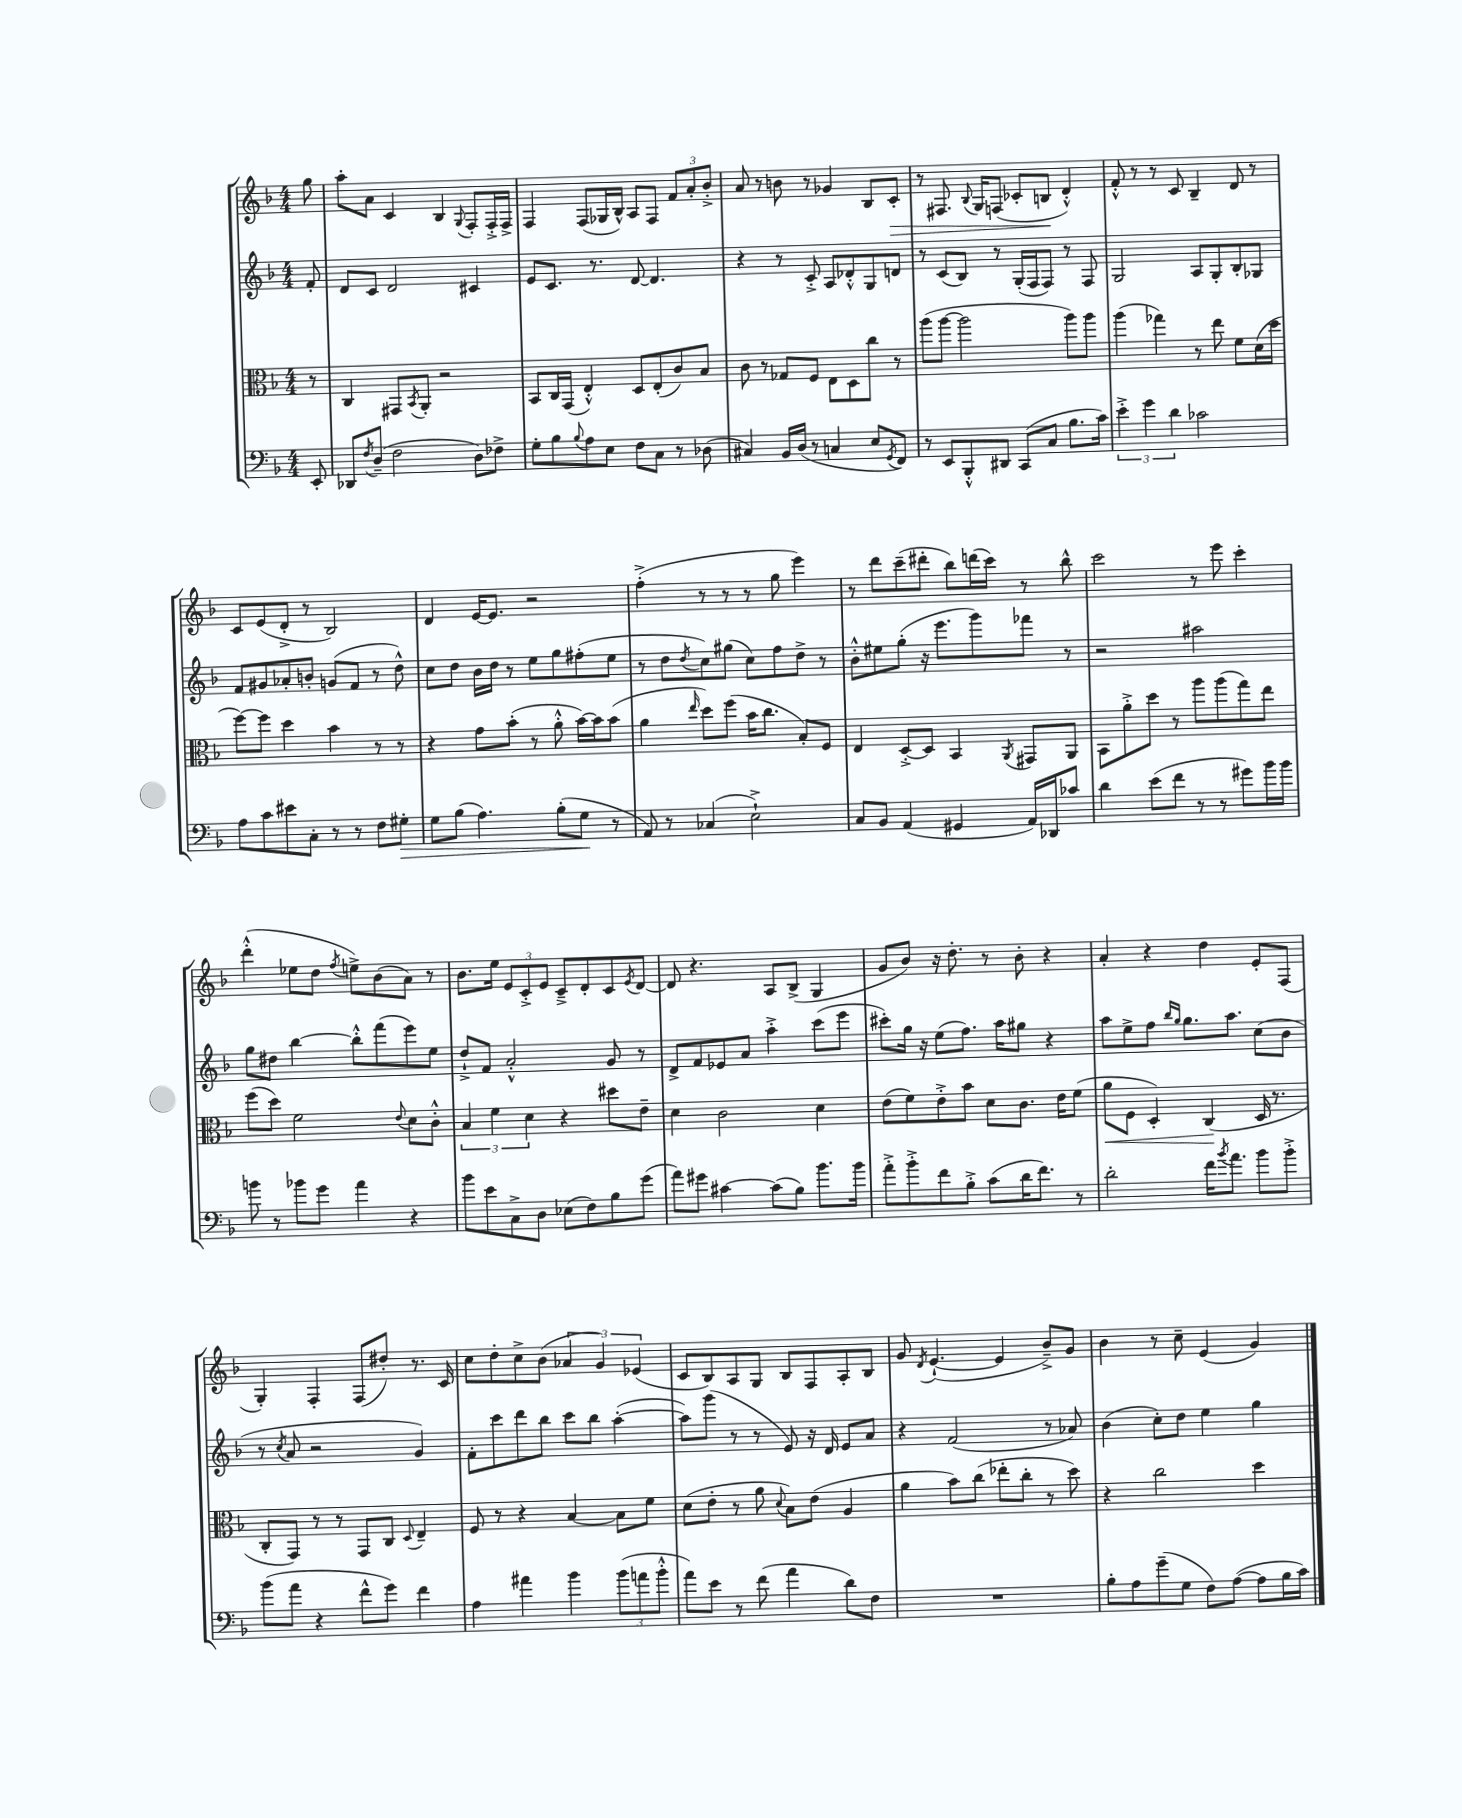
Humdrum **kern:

**kern	**dynam	**kern	**dynam	**kern	**kern	**dynam
*part4	*part4	*part3	*part3	*part2	*part1	*part1
*staff4	*staff4	*staff3	*staff3	*staff2	*staff1	*staff1
*clefF4	*	*clefC3	*	*clefG2	*clefG2	*
*k[b-]	*	*k[b-]	*	*k[b-]	*k[b-]	*
*M4/4	*	*M4/4	*	*M4/4	*M4/4	*
=	=	=	=	=	=	=
8EE'/	.	8r	.	8f'/	8gg\	.
=1	=1	=1	=1	=1	=1	=1
8DD-X/L	.	4C/	.	8d/L	8aa'\L	.
8qF/	.	.	.	.	.	.
(8D~/J	.	.	.	8c/J	8a\J	.
2F\	.	8GG#X/L	.	2d/	4c/	.
.	.	8qBB-/	.	.	.	.
.	.	8AA'/J	.	.	.	.
.	.	2r	.	.	4B-/	.
.	.	.	.	.	8qqG/	.
8D\L)	.	.	.	4c#X/	8F'/L	.
8F-X^\J	.	.	.	.	16F'^/L	.
.	.	.	.	.	16F^/JJ	.
=2	=2	=2	=2	=2	=2	=2
8G'\L	.	8BB-/L	.	8e/L	4F/	.
8B-\	.	16C/L	.	8.c/J	.	.
.	.	(16GG/JJ	.	.	.	.
8qqB-/	.	.	.	.	.	.
8A\	.	4E'^^/)	.	.	(8F/L	.
.	.	.	.	8.r	.	.
8E\J	.	.	.	.	16G-X/L	.
.	.	.	.	.	16B-^^/JJ)	.
8F\L	.	8D/L	.	[8d/	8A/L	.
8C\J	.	(8E'/	.	4.d/]	8F/J	.
8r	.	8c/)	.	.	12f/L	.
.	.	.	.	.	12a'/	.
(8D-X\	.	8B-/J	.	.	.	.
.	.	.	.	.	12b-'^/J	.
=3	=3	=3	=3	=3	=3	=3
4C#X/)	.	8c\	.	4r	8a/	.
.	.	8r	.	.	8r	.
16BB-/LL	.	8G-X/L	.	8r	8bn\	.
(16D/JJ	.	.	.	.	.	.
8r	.	8F/J	.	8c'^/	8r	.
4Cn/	.	8E\L	.	8A/L	4g-X/	.
.	.	8D\	.	8d-X'^^/	.	.
8E/L	.	8cc\J	.	8G/	8B-/L	.
8qGG/	.	.	.	.	.	.
!	!	!	!	!	!	!LO:HP:b
8FF/J)	.	8r	.	8dn/J	8c'/J	>
=4	=4	=4	=4	=4	=4	=4
8r	.	(8aa\L	.	8r	8r	.
8EE/L	.	[8aa\J	.	(8c/L	8.F#X/	.
8BBB-'^^/	.	2aa\]	.	8B-/J)	.	.
.	.	.	.	.	8qqB-/	.
.	.	.	.	.	16G/KL	.
8DD#X/J	.	.	.	8r	(8Fn/J	.
(8CC/L	.	.	.	(16G'/LL	8c-X'/L	.
.	.	.	.	16F/J	.	.
8C/J	.	.	.	8F/J)	8Bn/J	.
8.B-\L	.	8aa\L)	.	8r	4d'^^/)	]
.	.	8aa\J	.	8F/	.	.
16c\Jk)	.	.	.	.	.	.
=5	=5	=5	=5	=5	=5	=5
6e'^\	.	(4aa\	.	2G/	8f'^^/	.
.	.	.	.	.	8r	.
6g\	.	.	.	.	.	.
.	.	4gg-X\)	.	.	8r	.
6d\	.	.	.	.	.	.
.	.	.	.	.	8c/	.
2c-X\	.	8r	.	8A/L	4B-~/	.
.	.	8ee\	.	8G'/	.	.
.	.	8f\L	.	8B-'/	8d/	.
.	.	(16d\L	.	8G-X/J	8r	.
.	.	16dd\JJ	.	.	.	.
!!LO:LB:g=z
=6	=6	=6	=6	=6	=6	=6
8A\L	.	[8ff\L)	.	8f/L	8c/L	.
8c\	.	8ff\J]	.	8g#X/	(8e/	.
8e#X\	.	4dd\	.	8a-X'/	8d'^/J	.
8C'\J	.	.	.	8bn'/J	8r	.
8r	.	4b-\	.	(8gn/L	2B-/)	.
8r	.	.	.	8f/J	.	.
8F\L	.	8r	.	8r	.	.
!	!LO:HP:b	!	!	!	!	!
8G#X'\J	>	8r	.	8dd^^\)	.	.
=7	=7	=7	=7	=7	=7	=7
8G\L	.	4r	.	8cc\L	4d/	.
(8B-\J	.	.	.	8dd\J	.	.
4.A\)	.	8g\L	.	16b-\LL	[16e/KL	.
.	.	.	.	16dd\JJ	8.e/J]	.
.	.	(8b-'\J	.	8r	.	.
.	.	8r	.	8ee\L	2r	.
(8B-'\L	.	8a'^^\	.	8gg\	.	.
8G\J	.	[16b-\LL)	.	(8ff#X'\	.	.
.	.	16b-\J]	.	.	.	.
8r	]	(8b-\J	.	8ee\J	.	.
=8	=8	=8	=8	=8	=8	=8
8AA/)	.	4a\	.	8r	(4ff'^\	.
8r	.	.	.	8dd\L	.	.
.	.	16qqee/	.	8qdd/	.	.
(4C-X/	.	8dd\L)	.	8cc\)	8r	.
.	.	(8ff\J	.	(8gg#X\J	8r	.
2E`^\)	.	16b-\KL	.	8cc\L)	8r	.
.	.	8.cc\J	.	.	.	.
.	.	.	.	8ff\	8gg\	.
.	.	8B-'/L)	.	8dd^\J	4eee\)	.
.	.	8F/J	.	8r	.	.
=9	=9	=9	=9	=9	=9	=9
8C/L	.	4E/	.	8b-'^^\L	8r	.
8BB-/J	.	.	.	8ee#X\	8ddd\L	.
(4AA/	.	[8D'^/L	.	(8gg'\J	(8ccc~\	.
.	.	8D/J]	.	16r	8ddd#X'\J	.
.	.	.	.	8.eee\L	.	.
4GG#X/	.	4BB-/	.	.	8bb-\L)	.
.	.	.	.	8ggg\)	(16dddn\L	.
.	.	.	.	.	16ccc\JJ)	.
.	.	8qAA/	.	.	.	.
16AA/LL)	.	8GG#X/L	.	8fff-X\J	8r	.
16DD-X/J	.	.	.	.	.	.
8c-X/J	.	8AA/J	.	8r	8bb-^^\	.
=10	=10	=10	=10	=10	=10	=10
4d\	.	8BB-\L	.	2r	2ccc\	.
.	.	8a'^\	.	.	.	.
(8e\L	.	8dd\J	.	.	.	.
8f\J	.	8r	.	.	.	.
8r	.	8aa\L	.	2aa#X\	8r	.
8r	.	(8aa\	.	.	8eee\	.
8g#X\L)	.	8gg\)	.	.	4ccc'\	.
16b-\L	.	8ee\J	.	.	.	.
16b-\JJ	.	.	.	.	.	.
!!LO:LB:g=z
=11	=11	=11	=11	=11	=11	=11
8bn\	.	(8ff\L	.	8gg\L	(4ddd'^^\	.
8r	.	8dd\J)	.	8dd#X\J	.	.
8b-X\L	.	2f\	.	[4bb-\	8ee-X\L	.
8g\J	.	.	.	.	8dd\J	.
.	.	.	.	.	8qff/	.
4a\	.	.	.	8bb-'^^\L]	8een^\L)	.
.	.	.	.	(8fff\	(8b-\	.
.	.	8qqe/	.	.	.	.
4r	.	8d\L	.	8eee\)	8a\J)	.
.	.	8c'^^\J	.	8ee\J	8r	.
=12	=12	=12	=12	=12	=12	=12
8b-\L	.	6B-/	.	8dd`^/L	8.b-\L	.
8e\	.	.	.	8f/J	.	.
.	.	6f\	.	.	.	.
.	.	.	.	.	16ee\Jk	.
8C^\	.	.	.	2a'^^/	12e/L	.
.	.	6d\	.	.	12c'^/	.
8D\J	.	.	.	.	.	.
.	.	.	.	.	12e/J	.
(8E-X\L	.	4r	.	.	8c~^/L	.
8F\)	.	.	.	.	8d'/	.
8B-\	.	8dd#X\L	.	8g/	8c/	.
.	.	.	.	.	8qe/	.
(8g\J	.	8e~\J	.	8r	[8d/J	.
=13	=13	=13	=13	=13	=13	=13
8a\L)	.	4d\	.	8d^/L	8d/]	.
8g#X\J	.	.	.	8f/	4.r	.
[4c#X\	.	2c\	.	8e-X/	.	.
.	.	.	.	8a/J	.	.
(8c#\L]	.	.	.	4aa'^\	8A/L	.
8B-\J)	.	.	.	.	(8B-^/J	.
8.b-\L	.	4d\	.	(8ccc\L	4G/	.
.	.	.	.	8eee\J	.	.
16b-\Jk	.	.	.	.	.	.
=14	=14	=14	=14	=14	=14	=14
8a'^\L	.	(8e\L	.	8ccc#X'\L)	8g/L	.
8b-'^\	.	8f\)	.	16gg\Jk	8b-/J)	.
.	.	.	.	16r	.	.
8f\	.	8e'^\	.	(8ee\L	16r	.
.	.	.	.	.	8.dd'\	.
8B-'^\J	.	8b-\J	.	8.ff\J)	.	.
(8c\L	.	8d\L	.	.	8r	.
.	.	.	.	16aa\KL	.	.
16d\K	.	8.c\J	.	8gg#X\J	8b-'\	.
8.f\J)	.	.	.	.	.	.
.	.	.	.	4r	4r	.
.	.	16e\KL	.	.	.	.
8r	.	(8f\J	.	.	.	.
=15	=15	=15	=15	=15	=15	=15
!	!	!	!LO:HP:b	!	!	!
2d'\	.	8a\L	<	8aa\L	4a'/	.
.	.	8F\J	.	8ee^\	.	.
.	.	4D'/)	.	8ff\J	4r	.
.	.	.	.	16qqbb-/LL	.	.
.	.	.	.	16qqgg/JJ	.	.
.	.	.	.	8.gg\L	.	.
16f\KL	.	(4C/	.	.	4dd\	.
8qb-/	.	.	.	.	.	.
8.a\J	.	.	.	8.aa\J	.	.
8b-\L	.	16D/	[	(8cc\L	8e'/L	.
.	.	8.r	.	.	.	.
8b-'^\J	.	.	.	8b-\J	(8F/J	.
!!LO:LB:g=z
=16	=16	=16	=16	=16	=16	=16
(8b-\L	.	8C'/L	.	8r	4G'/)	.
.	.	.	.	8qcc/	.	.
8a\J	.	8GG/J)	.	8a/	.	.
4r	.	8r	.	2r	4F'/	.
.	.	8r	.	.	.	.
8f^^\L	.	8GG/L	.	.	(8F/L	.
8g\J)	.	8C/J	.	.	8dd#X'/J)	.
.	.	8qqD/	.	.	.	.
4f\	.	4E~/	.	4g/)	8.r	.
.	.	.	.	.	16c/	.
=17	=17	=17	=17	=17	=17	=17
4A\	.	8F/	.	8f'\L	8cc\L	.
.	.	8r	.	8ccc\	8dd'\	.
4a#X\	.	4r	.	8ddd\	8cc^\	.
.	.	.	.	8bb-\J	(8b-\J	.
4b-\	.	[4B-/	.	8ccc\L	6a-X/	.
.	.	.	.	8bb-\J	.	.
.	.	.	.	.	6g/)	.
(12b-\L	.	8B-\L]	.	([4aa'\	.	.
12an\	.	.	.	.	(6e-X/	.
.	.	8f\J	.	.	.	.
12b-'^^\J	.	.	.	.	.	.
=18	=18	=18	=18	=18	=18	=18
8a\L)	.	(8d\L	.	8aa\L])	8c/L	.
8e\J	.	8e'\J	.	(8ggg\J	8B-/)	.
8r	.	8r	.	8r	8A/	.
(8f\	.	8a\	.	8r	8G/J	.
.	.	8qqd/	.	.	.	.
4a\	.	8B-\L)	.	8e/)	8B-/L	.
.	.	(8e\J	.	16r	8F/	.
.	.	.	.	16d/	.	.
8d\L)	.	4A/	.	8e/L	8A'/	.
8F\J	.	.	.	8a/J	8B-/J	.
=19	=19	=19	=19	=19	=19	=19
1r	.	4a\	.	4r	8g/	.
.	.	.	.	.	8qd/	.
.	.	.	.	.	([4.e`/	.
.	.	8b-\L)	.	(2f/	.	.
.	.	(8cc\J	.	.	.	.
.	.	8ee-X'\L	.	.	4e/]	.
.	.	8cc'\J	.	.	.	.
.	.	8r	.	8r	8b-~^/L)	.
.	.	8dd\)	.	8a-X/)	8g/J	.
=20	=20	=20	=20	=20	=20	=20
8B-'\L	.	4r	.	(4b-\	4b-\	.
8A\	.	.	.	.	.	.
(8g~\	.	2cc\	.	8cc'\L)	8r	.
8G\J	.	.	.	8dd\J	8cc~\	.
8F\L)	.	.	.	4ee\	(4e/	.
([8A\J	.	.	.	.	.	.
8A\L]	.	4dd\	.	4gg\	4g/)	.
16B-\L	.	.	.	.	.	.
16c\JJ)	.	.	.	.	.	.
==	==	==	==	==	==	==
*-	*-	*-	*-	*-	*-	*-
